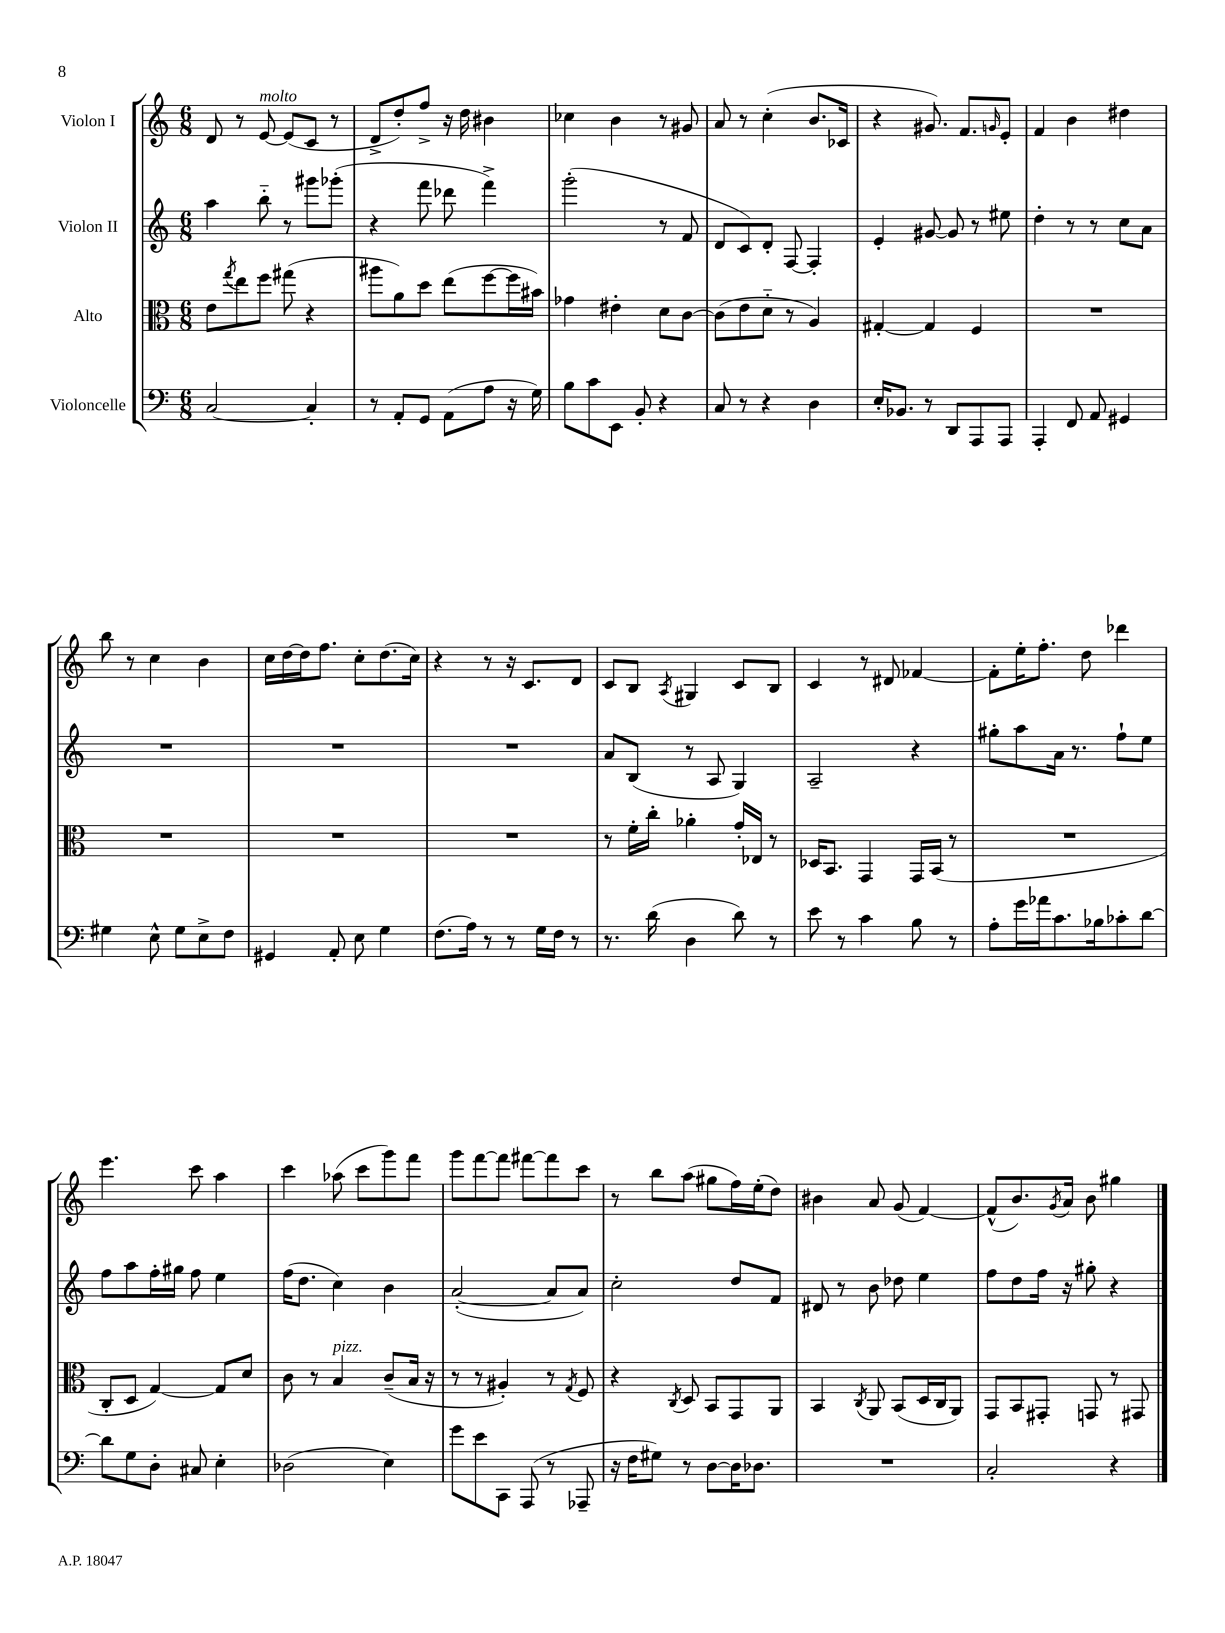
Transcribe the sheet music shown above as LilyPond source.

<<
\new StaffGroup <<
\new Staff = "s0" \with { instrumentName = "Violon I" } {
    \clef treble \key c \major \numericTimeSignature \time 6/8
    d'8 r8 e'8~^\markup { \italic "molto" } e'8( c'8 r8 |
    d'8-> d''8-.) f''8-> r16 d''16 bis'4 |
    ces''4 b'4 r8 gis'8 |
    a'8 r8 c''4-.( b'8. ces'16 |
    r4 gis'8.) f'8. \grace { g'16 } e'8-. |
    f'4 b'4 dis''4 |
    b''8 r8 c''4 b'4 |
    c''16 d''16~ d''16 f''8. c''8-. d''8.( c''16) |
    r4 r8 r16 c'8. d'8 |
    c'8 b8 \acciaccatura { a8 } gis4 c'8 b8 |
    c'4 r8 dis'8 fes'4~ |
    fes'8-. e''16-. f''8.-. d''8 des'''4 |
    e'''4. c'''8 a''4 |
    c'''4 aes''8( c'''8 g'''8) f'''8 |
    g'''8 f'''8~ f'''8 fis'''8~ fis'''8 c'''8 |
    r8 b''8 a''8( gis''8 f''16) e''16-.( d''8) |
    bis'4 a'8 g'8( f'4~) |
    f'8-^( b'8.) \acciaccatura { g'8 } a'16 b'8 gis''4 \bar "|." |
}
\new Staff = "s1" \with { instrumentName = "Violon II" } {
    \clef treble \key c \major \numericTimeSignature \time 6/8
    a''4 b''8-_ r8 gis'''8 ges'''8-.( |
    r4 f'''8 des'''8 f'''4->) |
    g'''2-.( r8 f'8 |
    d'8 c'8) d'8-. f8~ f4-. |
    e'4-. gis'8~ gis'8 r8 eis''8 |
    d''4-. r8 r8 c''8 a'8 |
    R2. |
    R2. |
    R2. |
    a'8 b8( r8 a8 g4) |
    a2-- r4 |
    gis''8-. a''8 a'16 r8. f''8-! e''8 |
    f''8 a''8 f''16-. gis''16 f''8 e''4 |
    f''16( d''8. c''4) b'4 |
    a'2~-.( a'8 a'8) |
    c''2-. d''8 f'8 |
    dis'8 r8 b'8 des''8 e''4 |
    f''8 d''8 f''16 r16 gis''8-. r4 \bar "|." |
}
\new Staff = "s2" \with { instrumentName = "Alto" } {
    \clef alto \key c \major \numericTimeSignature \time 6/8
    e'8 \acciaccatura { g''8 } e''8 f''8 gis''8( r4 |
    ais''8 a'8) d''8 e''8( f''8~ f''16 bis'16) |
    ges'4 eis'4-. d'8 c'8~ |
    c'8( e'8 d'8-_ r8 a4) |
    gis4~-. gis4 f4 |
    R2. |
    R2. |
    R2. |
    R2. |
    r8 f'16-. c''16-. aes'4-. g'16-. ees16 r8 |
    des16 b,8. g,4 g,16 b,16( r8 |
    R2. |
    c8-. d8 g4~) g8 d'8 |
    c'8 r8 b4^\markup { \italic "pizz." } c'8--( b16 r16 |
    r8 r8 ais4-.) r8 \acciaccatura { g8 } f8 |
    r4 \acciaccatura { c8 } d8 b,8 g,8 a,8 |
    b,4 \acciaccatura { c8 } a,8 b,8( d16 c16 a,8) |
    g,8 b,8 gis,8-. g,8 r8 gis,8 \bar "|." |
}
\new Staff = "s3" \with { instrumentName = "Violoncelle" } {
    \clef bass \key c \major \numericTimeSignature \time 6/8
    c2~ c4-. |
    r8 a,8-. g,8 a,8( a8 r16 g16) |
    b8 c'8 e,8 b,8-. r4 |
    c8 r8 r4 d4 |
    e16-. bes,8. r8 d,8 a,,8 a,,8 |
    a,,4-. f,8 a,8 gis,4 |
    gis4 e8-^ gis8 e8-> f8 |
    gis,4 a,8-. e8 g4 |
    f8.( a16) r8 r8 g16 f16 r8 |
    r8. d'16( d4 d'8) r8 |
    e'8 r8 c'4 b8 r8 |
    a8-. g'16 aes'16 c'8. bes16 ces'8-. d'8~ |
    d'8 g8 d8-. cis8 e4-. |
    des2( e4) |
    g'8 e'8 c,8 a,,8( r8 aes,,8-- |
    r16 f16 gis8) r8 d8~ d16 des8. |
    R2. |
    c2-. r4 \bar "|." |
}
>>
>>
\layout { \context { \Score \remove "Bar_number_engraver" } }
